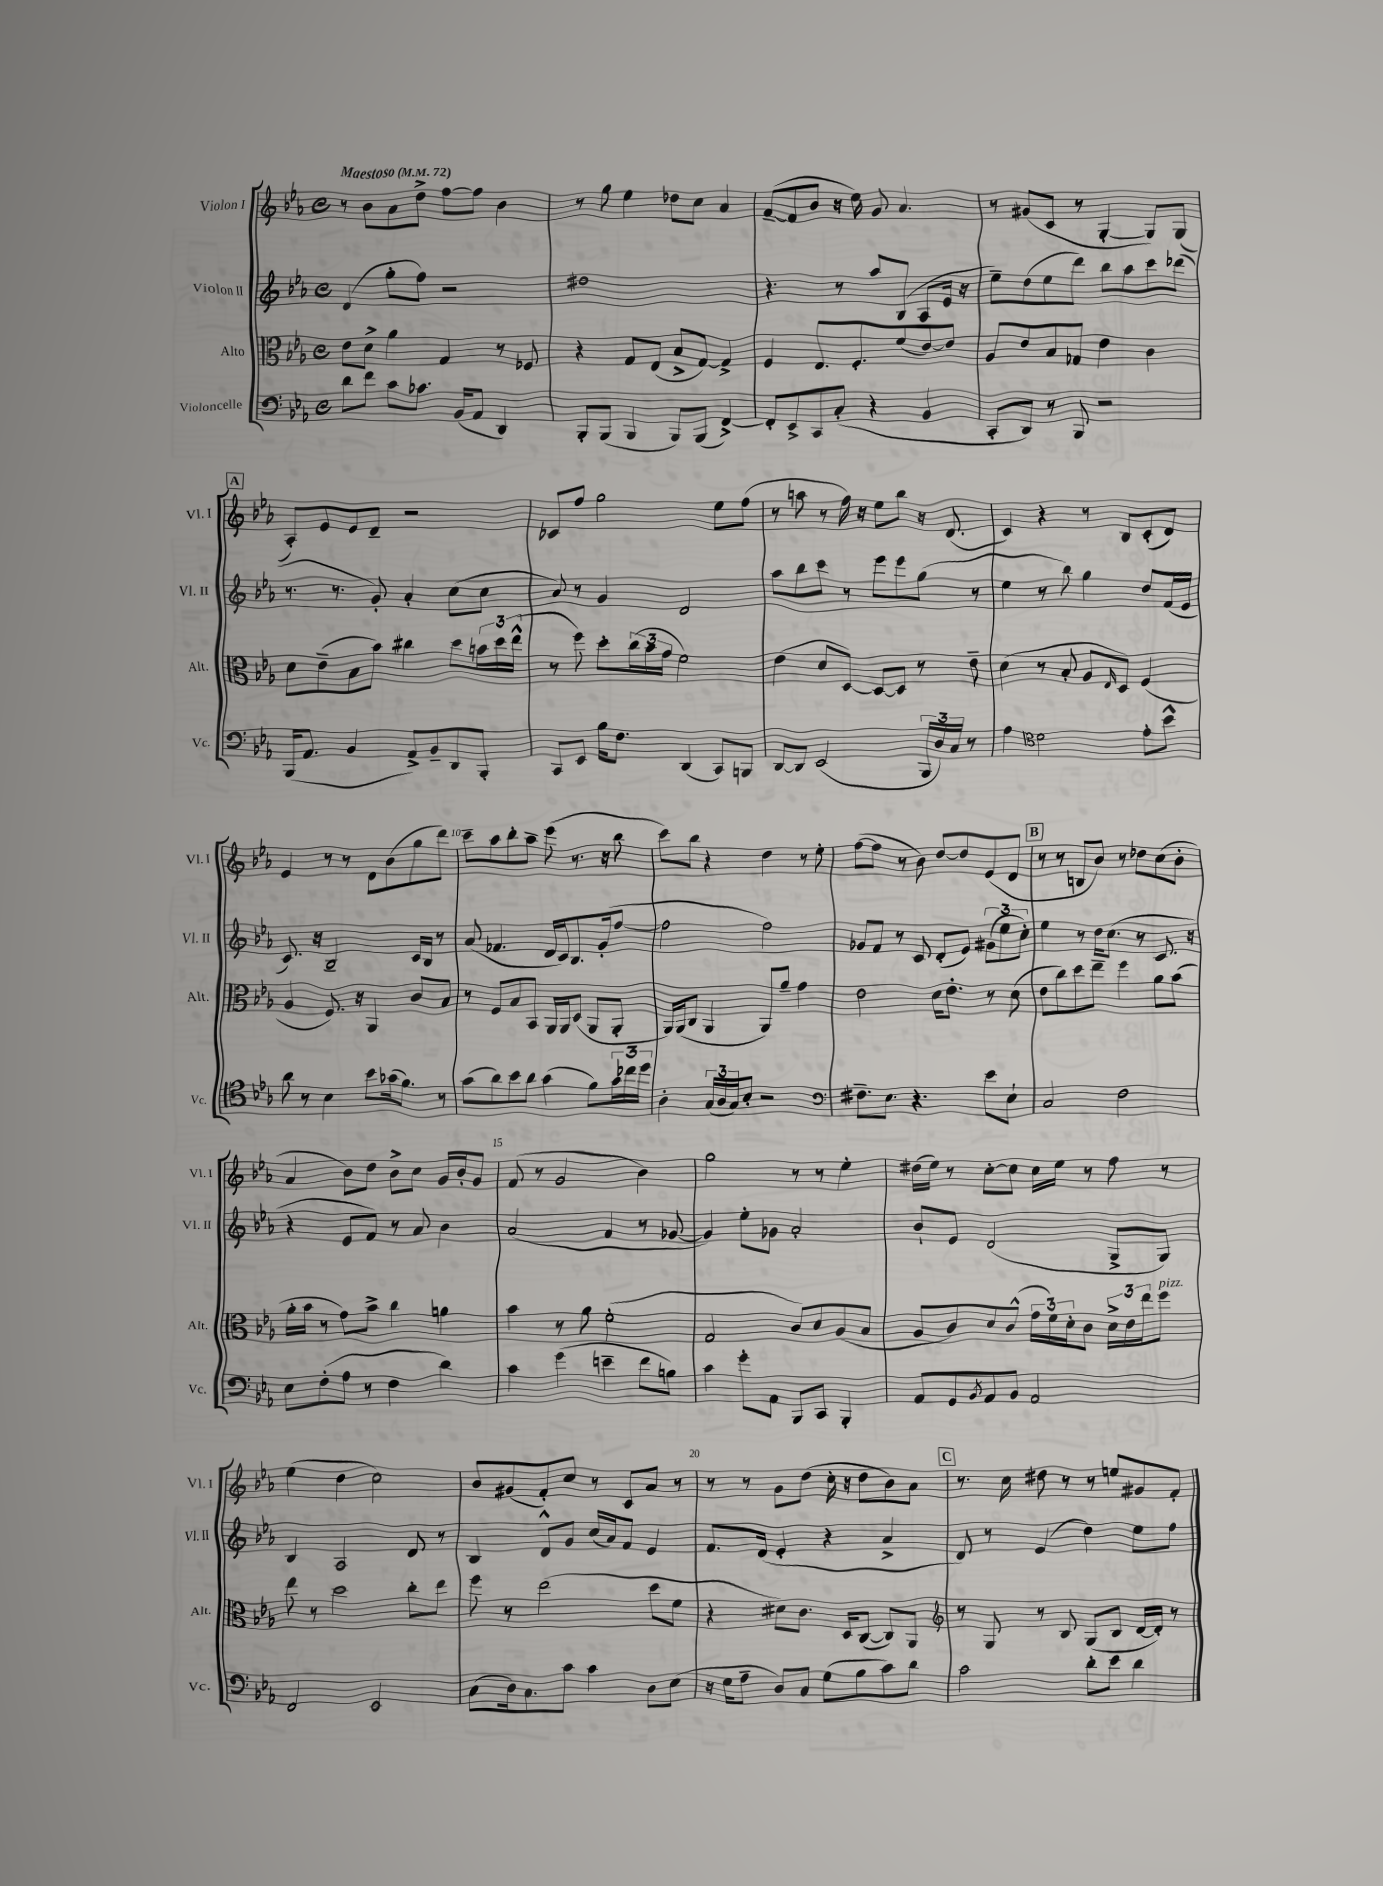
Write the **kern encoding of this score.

**kern	**kern	**kern	**kern
*staff4	*staff3	*staff2	*staff1
*clefF4	*clefC3	*clefG2	*clefG2
*k[b-e-a-]	*k[b-e-a-]	*k[b-e-a-]	*k[b-e-a-]
*M4/4	*M4/4	*M4/4	*M4/4
*met(c)	*met(c)	*met(c)	*met(c)
*MM72	*MM72	*MM72	*MM72
8d\L	8e-\L	(4d/	8r
8f\J	8d^\J	.	8b-\L
8c\L	4a-\	8gg'\L	8a-\
8.c-\J	.	8ff\J)	8dd^\J
.	4G/	2r	[8ff\L
(16BB-/LK	.	.	.
8AA-/J	.	.	8ff\]J
4DD/)	8r	.	4b-\
.	8F-/	.	.
=	=	=	=
8BBB-'/L	4r	1dd#	8r
(8BBB-/J	.	.	8gg\
4BBB-/	8G/L	.	4ee-\
.	(8E-/J	.	.
8BBB-/L)	8B-^/L	.	8dd-\L
(8BBB-/J	[8G/J)	.	8cc\J
[4FF^/)	4G^/]	.	4a-/
=	=	=	=
8FF'/]L	4F/	4.r	([8f~/L
8EE-^/	.	.	8f/]
8CC/	8.E-/L	.	8b-/J
(8C'/J	.	8r	16r
.	8.F'/	.	16ee-\)
4r	.	8aa-/L	8g/
.	(8f/	(8B-/J	4.a-/
4BB-/	[8e-/)	8A-/L	.
.	8e-/]J	16e-/Jk	.
.	.	16r	.
=	=	=	=
8CC'/L	8A-/L	8ee-~\L)	8r
8DD/J)	8e-/	(8dd\	(8g#/L
8r	8B-/	8ee-\	8c/J
8BBB-/	8G-/J	8ddd\J)	8r
2r	4e-\	8bb-\L	[4G'/
.	.	8aa-\	.
.	4c\	8ccc\	8G/]L)
.	.	(8ddd-\J	(8G/J
=	=	=	=
(16BBB-/LK	8d\L	8.r	8A-'/L)
8.AA-/J	.	.	.
.	(8e-~\	.	8e-/
.	.	8.r	.
4BB-/	8B-\	.	8e-/
.	8b-\J)	8g'/)	8d~/J
8AA-^/L)	4cc#\	4a-'/	2r
8BB-~/	.	.	.
8DD/	8dd\L	(8cc\L	.
8BBB-'/J	24b\L	8cc\J	.
.	24dd\	.	.
.	(24ee-^^\JJ	.	.
=	=	=	=
8CC/L	8r	8a-/)	8c-/L
8EE-/J	8ff\)	8r	8ff/J
16B-\LK	8dd'\L	4g/	2gg\
8.F\J	.	.	.
.	(24cc\L	.	.
.	24b-\	.	.
.	24g\JJ	.	.
(4DD/	2f\)	2d/	.
8CC/L)	.	.	8ee-\L
8BBB/J	.	.	(8ff\J
=	=	=	=
[8DD/L	(4e-\	8aa-\L	8r
8DD/]J	.	8bb-\	8aa\
(2EE-/	8d/L	8ccc\J	8r
.	[8D/J)	8r	16ff\)
.	.	.	16r
.	8D/_L	8eee-\L	8ee-\L
.	8D/]J	8eee-\	8bb-\J
24BBB-/LL	8r	(8gg\J	16r
24D/)	.	.	.
.	.	.	(8.d/
24C/JJ	.	.	.
8r	8e-~\	8r	.
=	=	=	=
4A-\	(4d\	4ee-\	4c/)
*clefC4	*	*	*
2d\	8r	8r	4r
.	8B-'/	8bb-\)	.
.	8A-/L	4gg\	8r
.	16qqE-/	.	.
.	8D/J)	.	8B-/L
8e-'\L	(4F/	8dd/L	(8c'/
8b-^^\J	.	(16f/L	8d/J)
.	.	16e-/JJ	.
=	=	=	=
8a-\	4A-/	8.c/)	4e-/
8r	.	.	.
.	.	16r	.
4B-\	8.F/)	2B-~/	8r
.	.	.	8r
.	16r	.	.
8b-\L	4AA-/	.	8d\L
(16g-\k	.	.	(8b-\
8.f\J)	.	.	.
.	8c/L	16c/LL	8gg\
.	.	16B-/JJ	.
8r	8B-/J	8r	8ddd\J)
=	=	=	=
(8g\L	8r	(8a-/	8ccc~\L
8a-\)	8F/L	4.f-/	8aa-\
8b-\	8B-/	.	8bb-'\
8a-\J	8BB-/J	.	8aa-~\J
(4g\	16AA-/LL	16d/LL	(8eee-\
.	16AA-/J	16c/J)	.
.	(8D/J	8.B-/	8.r
8f\L)	8AA-/L	.	.
.	.	(16g'/k	16r
24g\L	8AA-'/J	[8ff/J	8bb-\
24cc-\	.	.	.
24dd\JJ	.	.	.
=	=	=	=
4A-'\	16AA-/LL)	2ff\]	8ccc\L)
.	(16AA-/J	.	.
.	8C/J	.	8bb-\J
(24G/LL	4AA-/	.	4r
24A-/	.	.	.
24G/J)	.	.	.
8B-'/J	.	.	.
2r	8AA-/L)	2ff\)	4dd\
.	8a-~/J	.	.
.	4g\	.	8r
.	.	.	8ee-'\
=	=	=	=
*clefF4	*	*	*
8.F#~\L	2e-\	8g-/L	([8ff\L
.	.	8f/J	8ff\]J
8.E-\J	.	.	.
.	.	8r	8r
4.r	.	8c/	8b-\)
.	16d\LK	(8d'/L	[8dd/L
.	8.e-'\J	.	.
.	.	8e-/J)	8dd/]
8e-\L	8r	(12g#\L	(8e-/
.	.	12ee-\	.
8E-`\J	(8d\	.	8d/J
.	.	12cc'\J)	.
=	=	=	=
2C/	8e-\L	4ee-\	8r
.	8cc\)	.	8r
.	8dd\	8r	8B/L
.	8ee-~\J	16dd\LK	8b-/J)
.	.	(8.cc\J	.
2F\	4ff\	.	8r
.	.	8r	8dd-\L
.	8a-\L	8.c/	(8cc\
.	(8b-\J	.	8b-'\J
.	.	16r	.
=	=	=	=
8E-\L	16a-'\LL	4r	4a-/
.	16b-\JJ	.	.
(8F'\	8r	.	.
8A-\J	8g\L)	8e-/L	8b-\L)
8r	8b-^\J	8f/J)	8dd\J
4F\	4cc\	8r	8b-^\L
.	.	8a-/	8cc\J
4d\)	4a\	4b-\	16g/LL
.	.	.	16b-'/J
.	.	.	8g/J
=	=	=	=
4c\	4b-\	(2a-/	(8f/
.	.	.	8r
(4g\	8r	.	2g/
.	8a-\	.	.
4e~\	(2f'\	4f/	.
8f\L	.	8r	4b-\)
8B\J)	.	[8g-/	.
=	=	=	=
4c\	2G/	4g-/])	2gg\
8g'\L	.	8ee-'\L	.
8AA-\J	.	8g-\J	.
8BBB-/L	8c/L)	2a-'/	8r
8CC/J	8d/	.	8r
4BBB-'/	(8A-/	.	4ee-'\
.	8B-/J	.	.
=	=	=	=
8AA-/L	8A-/L	8b-`/L	(16dd#\LL
.	.	.	16ee-\JJ)
8GG/	8c/)	8e-/J	8r
8qBB-/	.	.	.
8AA-/	8d/	(2d/	[8cc'\L
8BB-/J	(8c^^/J	.	8cc\]J
2AA-/	24g\LL	.	16cc\LL
.	24f\)	.	.
.	.	.	16ee-\JJ
.	24d'\J	.	.
.	8c\J	.	8r
.	24d^\LL	8G^/L	8ff\
.	24e-\	.	.
.	24ee-\J	.	.
.	8ff\J	8G/J)	8r
=	=	=	=
2FF/	8ee-\	4B-/	(4ee-\
.	8r	.	.
.	2dd\	2A-/	4dd\
2EE-/	.	.	2cc\)
.	8cc'\L	8d/	.
.	8ee-\J	8r	.
=	=	=	=
(8C\L	8ff\	4B-/	8b-/L
16D\k)	8r	.	(8g#/
8.C\	.	.	.
.	(2ee-\	8d^^/L	8f'/)
8c\J	.	8g/J	8cc/J
4c\	.	(16cc/LL	8r
.	.	16a-/J)	.
.	.	8f/J	8c/L
8D\L	8dd\L	4e-/	8a-/J
(8E-\J	8f\J	.	8r
=	=	=	=
16r	4r	8.f/L	8r
16G\LK	.	.	.
8A-~\J	.	.	8r
.	.	(16d/Jk	.
8D/L)	8d#\L)	4e-'/	8g\L
8C/J	8.c\J	.	(8dd\J
(8G\L	.	4r	16cc'\
.	16D/LK	.	16r
8B-\	([8C/J	.	8dd\L
8c\)	8C/]L)	4a-^/	8b-\)
8d\J	8AA-/J	.	8a-\J
=	=	=	=
*	*clefG2	*	*
2c\	8r	8d/)	8.r
.	8G/	8r	.
.	.	.	16cc\
.	8r	(4e-/	8dd#\
.	8B-/	.	8r
8d'\L	(8G/L	4dd\)	8r
8e-\J	8B-/J	.	8ee/L
4d\	[16d/LL	8ee-\L	8g#/
.	16d'/]JJ)	.	.
.	8r	8ff\J	8f'/J
==	==	==	==
*-	*-	*-	*-
